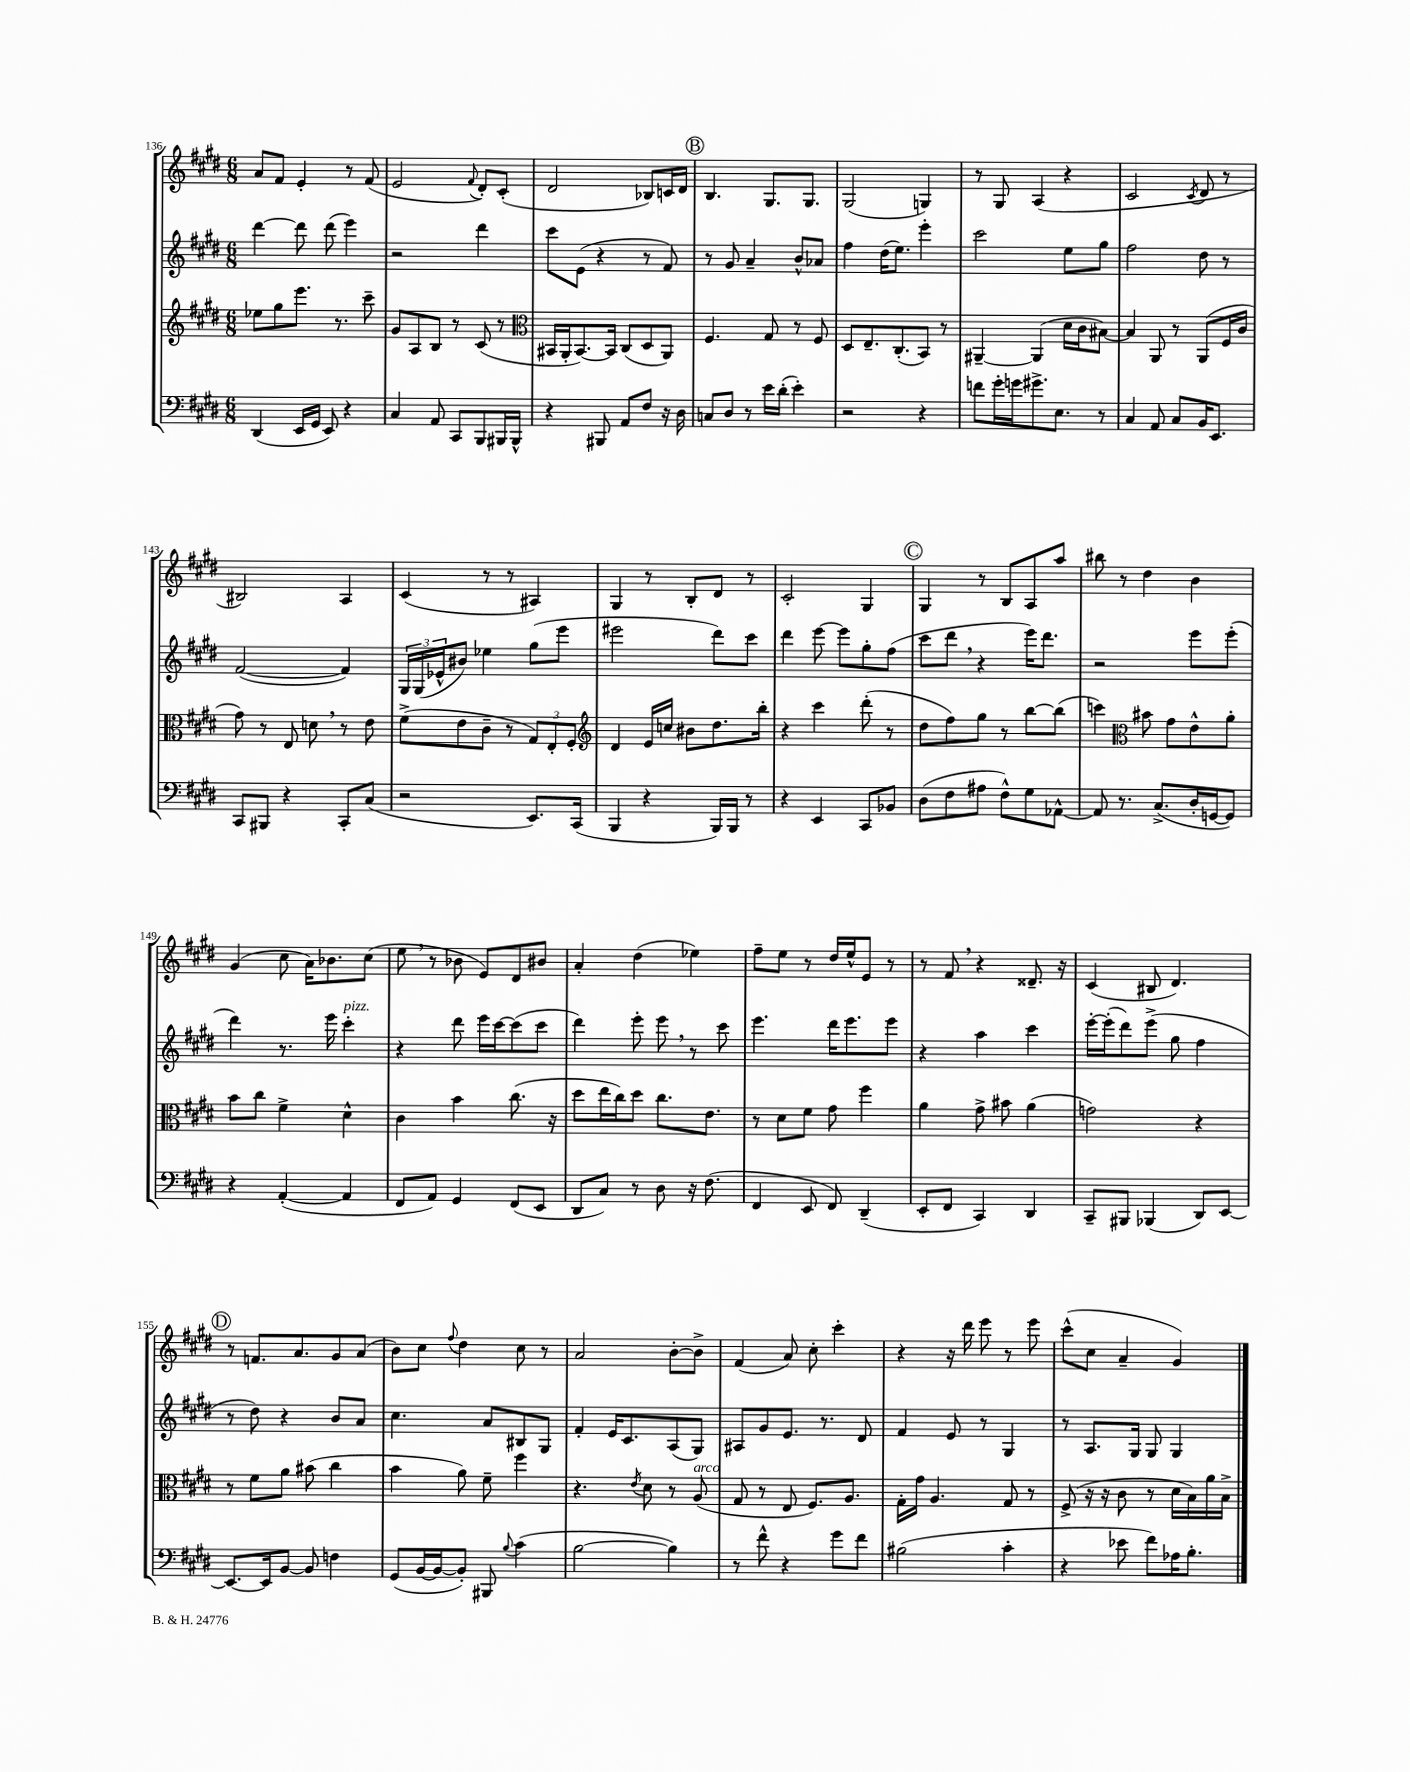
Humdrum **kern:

**kern	**kern	**kern	**kern
*part4	*part3	*part2	*part1
*staff4	*staff3	*staff2	*staff1
*clefF4	*clefG2	*clefG2	*clefG2
*k[f#c#g#d#]	*k[f#c#g#d#]	*k[f#c#g#d#]	*k[f#c#g#d#]
*M6/8	*M6/8	*M6/8	*M6/8
=136	=136	=136	=136
(4DD#/	8ee-X\L	[4ddd#\	8a/L
.	8gg#\	.	8f#/J
16EE/LL	8.eee\J	8ddd#\]	4e'/
16GG#/JJ	.	.	.
8EE/)	.	(8ddd#\	.
.	8.r	.	.
4r	.	4eee\)	8r
.	8ccc#~\	.	(8f#/
=137	=137	=137	=137
4C#/	8g#/L	2r	2e/
.	8A/	.	.
8AA/	8B/J	.	.
8CC#/L	8r	.	.
.	.	.	8qqf#/
8BBB/	(8c#/	4ddd#\	8d#'/L)
16BBB#X/L	8r	.	(8c#'/J
16BBB#^^/JJ	.	.	.
=138	=138	=138	=138
*	*clefC3	*	*
4r	16BB#X/LL	8ccc#\L	2d#/
.	16AA'/J	.	.
.	[8.BB#/)	(8e\J	.
8BBB#X/	.	4r	.
.	16BB#/Jk]	.	.
8AA/L	(8C#/L	.	.
8F#/J	8D#/	8r	8B-X/L)
16r	8AA/J)	8f#/)	16cn/L
16D#\	.	.	16d#/JJ
!!LO:REH:place=s1:t=B
=139	=139	=139	=139
8Cn/L	4.F#/	8r	4.B/
8D#/J	.	8g#/	.
8r	.	4a~/	.
16e\LL	8G#/	.	8.G#/L
(16d#'\JJ	.	.	.
4e'\)	8r	8b^^/L	.
.	.	.	8.G#/J
.	8F#/	8a-X/J	.
=140	=140	=140	=140
2r	8D#/L	4ff#\	(2G#/
.	8.E~/	.	.
.	.	(16dd#\KL	.
.	(8.C#'/	8.ee\J)	.
4r	8BB/J)	4eee'\	4Gn/)
.	8r	.	.
=141	=141	=141	=141
8fn\L	[4AA#X~/	2ccc#\	8r
16g#'\L	.	.	8G#/
16gn\J	.	.	.
8.g#X^\	(4AA#/]	.	(4A/
8.E\J	.	.	.
.	16d#\LL	8ee\L	4r
.	16c#\J	.	.
8r	[8B#X\J)	8gg#\J	.
=142	=142	=142	=142
4C#/	4B#/]	2ff#\	2c#/
8AA/	8AA/	.	.
8C#/L	8r	.	.
.	.	.	8qc#/
16BB/K	(8AA/L	8dd#\	8d#/
8.EE/J	.	.	.
.	16F#/L	8r	8r
.	16c#/JJ	.	.
!!LO:LB:g=z
=143	=143	=143	=143
8CC#/L	8g#\)	([2f#/	2B#X/)
8BBB#X/J	8r	.	.
4r	8E/	.	.
.	8dn,\	.	.
8CC#'/L	8r	4f#/])	4A/
(8C#/J	8e\	.	.
=144	=144	=144	=144
2r	(8f#^\L	24G#/LL	(4c#/
.	.	(24G#/	.
.	.	24e-X^^/J	.
.	8e\	8b#X/J)	.
.	8c#~\J	4ee-X\	8r
.	8r	.	8r
8.EE/L)	12G#/L)	(8gg#\L	4A#X/)
.	12E'/	.	.
.	.	8eee\J	.
.	12F#'/J	.	.
(16CC#/Jk	.	.	.
=145	=145	=145	=145
*	*clefG2	*	*
4BBB/	4d#/	2eee#X\	4G#/
4r	16e/LL	.	8r
.	16ccn/JJ	.	.
.	8b#X\L	.	8B'/L
16BBB/LL)	8.dd#\	8ddd#\L)	8d#/J
16BBB/JJ	.	.	.
8r	.	8ccc#\J	8r
.	16bb'\Jk	.	.
=146	=146	=146	=146
4r	4r	4ddd#\	2c#'/
4EE/	4ccc#\	[8eee\	.
.	.	8eee\L]	.
8CC#/L	(8ddd#'\	8gg#'\	4G#/
8BB-X/J	8r	(8ff#\J	.
!!LO:REH:place=s1:t=C
=147	=147	=147	=147
(8D#\L	8dd#\L	8ccc#\L	4G#/
8F#\	8ff#\)	8ddd#,\J	.
8A#X\J	8gg#\J	4r	8r
8F#^^\L)	8r	.	8B/L
8G#\	[8bb\L	16eee\KL)	8A/
.	.	8.ddd#\J	.
[8AA-X^^\J	(8bb\J]	.	8aa/J
=148	=148	=148	=148
8AA-/]	4cccn\)	2r	8bb#X\
8.r	.	.	8r
*	*clefC3	*	*
.	8b#X\	.	4dd#\
(8.C#^/L	.	.	.
.	8g#\L	.	.
16D#'/L	8e^^\	8eee\L	4b\
[16GGn/J	.	.	.
8GG/J])	8a'\J	(8eee'\J	.
!!LO:LB:g=z
=149	=149	=149	=149
4r	8b\L	4ddd#\)	(4g#/
.	8cc#\J	.	.
([4AA'/	4f#^\	8.r	8cc#\
.	.	.	16a\KL)
.	.	16eee\	8.b-X\
!	!	!LO:TX:a:i:t=pizz.	!
4AA/]	4d#^^\	4ccc#'\	.
.	.	.	(8cc#\J
=150	=150	=150	=150
8FF#/L	4c#\	4r	8ee,\
8AA/J)	.	.	8r
4GG#/	4b\	8ddd#\	8b-X\
.	.	16eee\LL	8e/L)
.	.	[16ccc#\J	.
(8FF#/L	(8.cc#\	(8ccc#\]	8d#/
8EE/J	.	8ccc#\J	8b#X/J
.	16r	.	.
=151	=151	=151	=151
8DD#/L	8dd#\L	4ddd#\)	4a'/
8C#/J)	16ee\L	.	.
.	16cc#\J)	.	.
8r	8dd#\J	8eee'\	(4dd#\
8D#\	8.cc#\L	8eee,\	.
16r	.	8r	4ee-X\)
(8.F#\	8.e\J	.	.
.	.	8ccc#\	.
=152	=152	=152	=152
4FF#/	8r	4.eee\	8ff#~\L
.	8d#\L	.	8ee\J
8EE/	8f#\J	.	8r
8FF#/)	8g#\	16ddd#\KL	16dd#/LL
.	.	8.eee\	16ee^^/J
(4DD#~/	4ff#\	.	8e/J
.	.	8eee\J	8r
=153	=153	=153	=153
8EE'/L	4a\	4r	8r
8FF#/J	.	.	8f#,/
4CC#/)	8g#^\	4aa\	4r
.	8b#X\	.	.
4DD#/	(4a\	4ccc#\	8.d##X~/
.	.	.	16r
=154	=154	=154	=154
8CC#~/L	2gn\)	[16eee'\LL	(4c#/
.	.	(16eee'\J]	.
8BBB#X/J	.	8ddd#\)	.
(4BBB-X/	.	(8eee^\J	8B#X/
.	.	8gg#\	4.d#/)
8DD#/L)	4r	4ff#\	.
[8EE/J	.	.	.
!!LO:LB:g=z
!!LO:REH:place=s1:t=D
=155	=155	=155	=155
8.EE/L_	8r	8r	8r
.	8f#\L	8dd#\)	8.fn/L
16EE/k]	.	.	.
[8BB/J	8a\J	4r	.
.	.	.	8.a/
8BB/]	(8b#X\	.	.
4Fn\	4cc#\	8b/L	8g#/
.	.	8a/J	(8a/J
=156	=156	=156	=156
(8GG#/L	4b\	4.cc#\	8b\L)
[16BB/L	.	.	8cc#\J
16BB/J_	.	.	.
.	.	.	8qqff#/
8BB'/J])	8a\)	.	4dd#\
8BBB#X/	8f#~\	8a/L	.
8qqB/	.	.	.
(4c#\	4ff#\	8B#X/	8cc#\
.	.	8G#/J	8r
=157	=157	=157	=157
[2B\	4.r	4f#'/	2a/
.	.	16e/KL	.
.	.	8.c#/	.
.	8qe/	.	.
.	8d#\	.	.
4B\])	8r	(8A/	[8b'\L
!	!LO:TX:a:i:t=arco	!	!
.	(8A/	8G#/J)	8b^\J]
=158	=158	=158	=158
8r	8G#/	8A#X/L	(4f#/
8f#^^\	8r	8g#/	.
4r	8E/	8.e/J	8a/)
.	8.F#/L)	.	8cc#'\
.	.	8.r	.
8g#\L	.	.	4ccc#'\
.	8.A/J	.	.
8f#\J	.	8d#/	.
=159	=159	=159	=159
(2B#X\	16G#'\LL	4f#/	4r
.	16g#\JJ	.	.
.	4.A/	.	.
.	.	8e/	16r
.	.	.	16ddd#\
.	.	8r	8eee\
4c#'\	8G#/	4G#/	8r
.	8r	.	8eee\
=160	=160	=160	=160
4r	(8F#^/	8r	(8ccc#^^\L
.	16r	8.A/L	8cc#\J
.	16r	.	.
8e-X\	8c#\	.	4a~/
.	.	16G#/Jk	.
8f#\L)	8r	8G#/	.
16A-X\K	16d#\LL	4G#/	4g#/)
8.B'\J	16B\)	.	.
.	16a\	.	.
.	16B^\JJ	.	.
==	==	==	==
*-	*-	*-	*-
